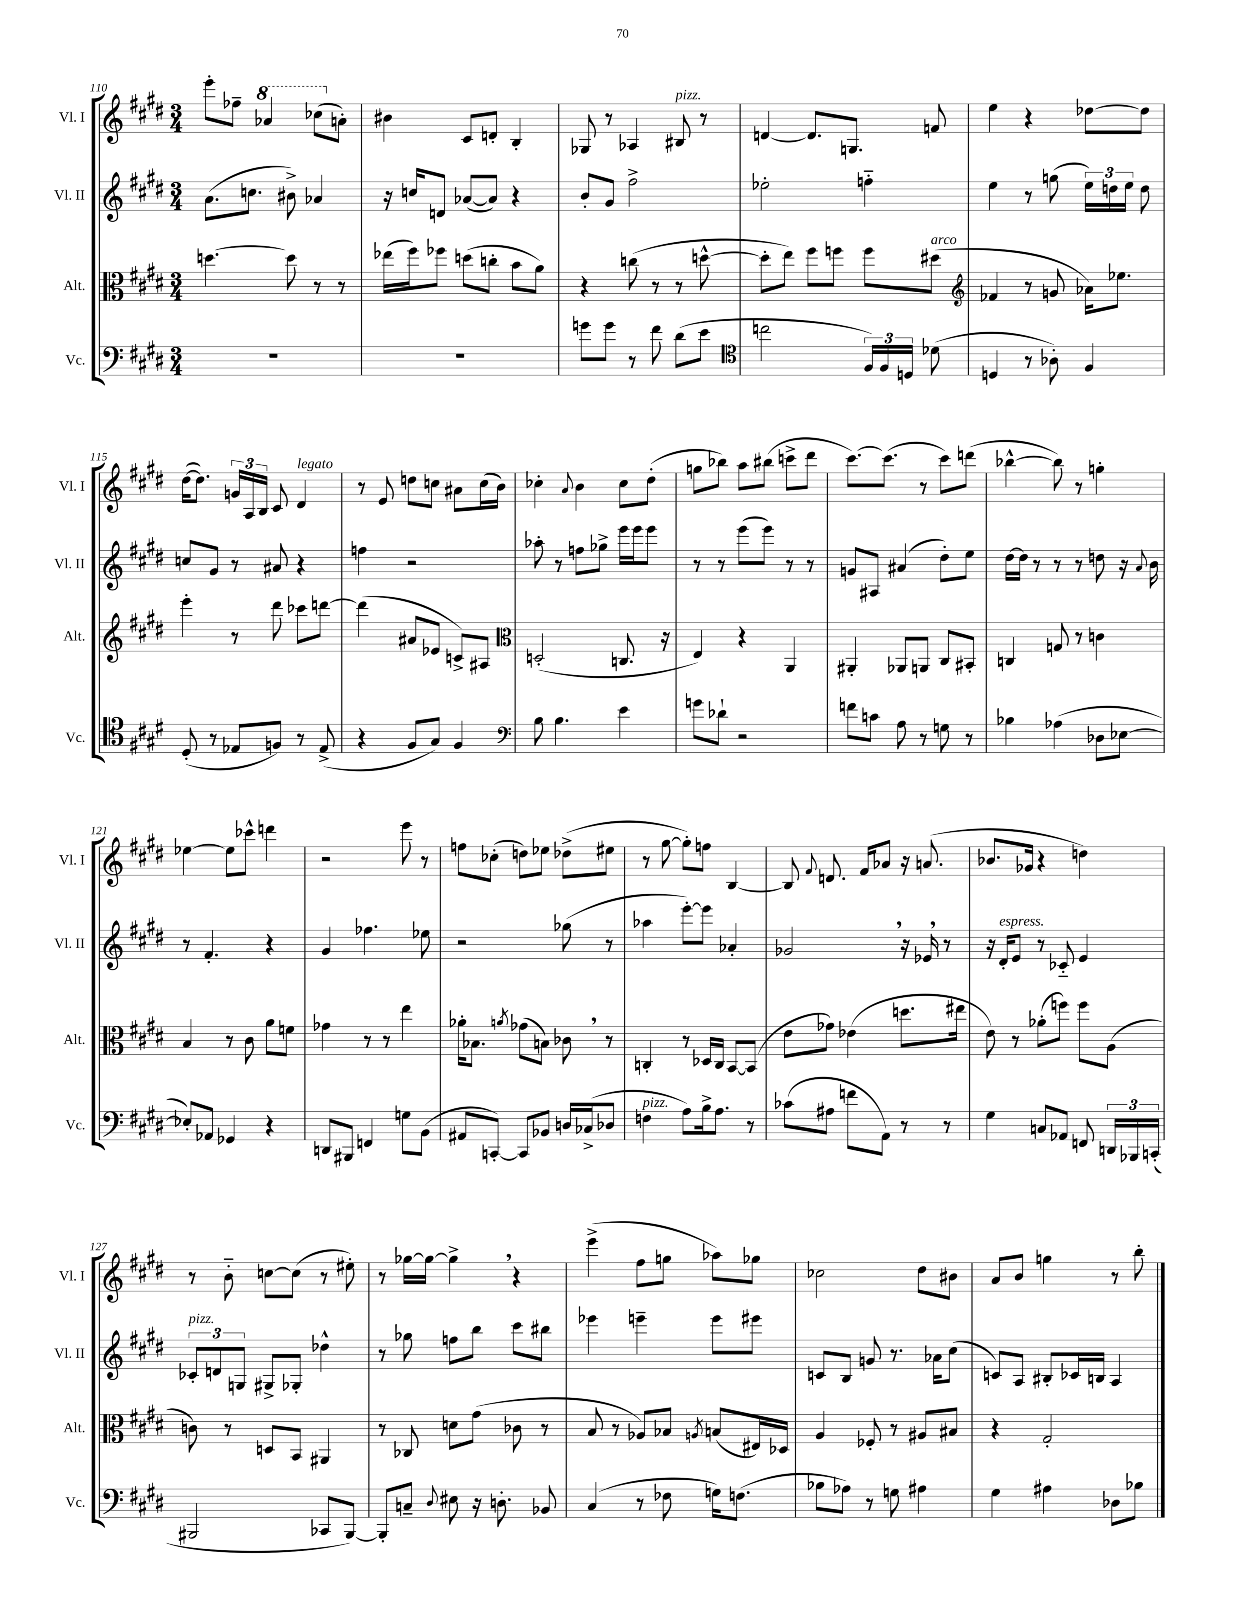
<<
\new StaffGroup <<
\new Staff = "s0" \with { instrumentName = "Vl. I" shortInstrumentName = "Vl. I" } {
    \clef treble \key e \major \numericTimeSignature \time 3/4
    \autoBeamOff e'''8[-. fes''8]-- \ottava #1 aes''4 ces'''8[( \ottava #0 a'!8]-.) |
    bis'4 cis'8[ d'8]-. b4-. |
    ges8 r8 aes4 bis8^\markup { \italic "pizz." } r8 |
    d'4~ d'8.[ g8.] f'8 |
    e''4 r4 des''8[~ des''8] |
    dis''16[~( dis''8.]) \tuplet 3/2 { g'16[ a16 b16] } cis'8 dis'4^\markup { \italic "legato" } |
    r8 e'8 d''8[ c''8] ais'8[ c''16( b'16]) |
    ces''4-. \appoggiatura { a'8 } b'4 ces''8[ dis''8]-.( |
    g''8[ bes''8]) a''8[ bis''8]( c'''8[-> dis'''8] |
    cis'''8.[~) cis'''8.]( r8 cis'''8[) d'''8]( |
    bes''4~-^ bes''8) r8 g''4-. |
    ees''4~ ees''8[ ces'''8]-^ d'''4 |
    r2 e'''8 r8 |
    f''8[ ces''8]-.( d''8[) ees''8] des''8[->( eis''8] |
    r8 gis''8~ gis''8[-.) f''8] b4~ |
    b8 \appoggiatura { fis'8 } d'8. fis'16[ aes'8] r16 a'8.( |
    bes'8.[ ges'16] r4 d''4) |
    r8 b'8-_ c''8[~ c''8]( r8 eis''8-.) |
    r8 ges''16[~ ges''16]~ ges''4-> \breathe r4 |
    e'''4->( fis''8[ g''8] aes''8[) ges''8] |
    ces''2 dis''8[ bis'8] |
    a'8[ b'8] g''4 r8 b''8-. \bar "|." |
}
\new Staff = "s1" \with { instrumentName = "Vl. II" shortInstrumentName = "Vl. II" } {
    \clef treble \key e \major \numericTimeSignature \time 3/4
    \autoBeamOff a'8.[( c''8.] bis'8->) aes'4 |
    r16 c''16[ d'8] aes'8[~( aes'8]) r4 |
    b'8[-. gis'8] fis''2-> |
    ees''2-. f''4-_ |
    e''4 r8 g''8( \tuplet 3/2 { e''16[) d''16 e''16] } d''8 |
    c''8[ gis'8] r8 ais'8 r4 |
    f''4 r2 |
    aes''8-. r8 f''8[ ges''8]-> e'''16[ e'''16 e'''8] |
    r8 r8 e'''8[( e'''8]) r8 r8 |
    g'8[ ais8] ais'4( dis''8[-.) e''8] |
    dis''16[~ dis''16] r8 r8 r8 d''8 r16 \appoggiatura { a'8 } b'16 |
    r8 fis'4.-. r4 |
    gis'4 fes''4. ees''8 |
    r2 ges''8( r8 |
    aes''4 e'''8[~-.) e'''8] aes'4-. |
    ges'2 \breathe r16 ees'16 \breathe r8 |
    r16 dis'16[-.^\markup { \italic "espress." } e'8] r8 ces'8-_ e'4 |
    \tuplet 3/2 { ces'8[-.^\markup { \italic "pizz." } d'8 g8] } gis8[-> ges8]-. des''4-^ |
    r8 ges''8 f''8[ b''8] cis'''8[ bis''8] |
    ees'''4 e'''4-- e'''8[ eis'''8] |
    c'8[ b8] g'8 r8. aes'16[ cis''8]( |
    c'8[) a8] bis8[-. ces'16 b16] a4 \bar "|." |
}
\new Staff = "s2" \with { instrumentName = "Alt." shortInstrumentName = "Alt." } {
    \clef alto \key e \major \numericTimeSignature \time 3/4
    \autoBeamOff d''4.~ d''8 r8 r8 |
    ees''16[( fis''16) fes''8] d''8[( c''8]-. b'8[ a'8]) |
    r4 c''8( r8 r8 d''8~-^ |
    d''8[-. e''8]) fis''8[ f''8] f''8[ dis''8]^\markup { \italic "arco" }( |
    \clef treble fes'4 r8 g'8 aes'16[) ees''8.] |
    e'''4-. r8 dis'''8 ces'''8[ d'''8]~ |
    d'''4( ais'8[ ees'8] c'8[->) ais8] |
    \clef alto d2-.( c8. r16 |
    e4) r4 a,4 |
    ais,4-. aes,8[ a,8] cis8[ bis,8]-. |
    c4 g8 r8 c'4 |
    b4 r8 cis'8 a'8[ f'8] |
    ges'4 r8 r8 e''4 |
    aes'16[-. bes8.] \acciaccatura { a'8 } ges'8[( b8]) ces'8 \breathe r8 |
    c4-. r8 des16[ c16] b,8[~ b,8]( |
    e'8[ ges'8]) ees'4( d''8.[ eis''16] |
    e'8) r8 aes'8[-.( f''8]) f''8[ a8]( |
    c'8) r8 d8[ b,8] ais,4 |
    r8 ces8 d'8[ gis'8]( ces'8 r8 |
    b8 r8 aes8[) bes8] \acciaccatura { a8 } b8[( eis16) des16] |
    a4 fes8-. r8 ais8[ bis8] |
    r4 gis2-. \bar "|." |
}
\new Staff = "s3" \with { instrumentName = "Vc." shortInstrumentName = "Vc." } {
    \clef bass \key e \major \numericTimeSignature \time 3/4
    \autoBeamOff R2. |
    R2. |
    g'8[ g'8] r8 fis'8 dis'8[( e'8] |
    \clef tenor c''2 \tuplet 3/2 { fis16[) fis16 d16] } des'8( |
    d4 r8 aes8-.) fis4 |
    dis8-.( r8 ees8[ f8]) r8 ees8->( |
    r4 fis8[ gis8]) fis4 |
    \clef bass b8 b4. e'4 |
    g'8[ des'8]-! r2 |
    f'8[ c'8] a8 r8 g8 r8 |
    bes4 aes4( des8[ ees8]~ |
    ees8[-.) aes,8] ges,4 r4 |
    d,8[ bis,,8] f,4 g8[ b,8]( |
    ais,8[ c,8]~-.) c,8[ bes,8] d16[ ces16->( des8] |
    f4^\markup { \italic "pizz." } a8[) b16-> a8.] r8 |
    ces'8[( ais8] f'8[ a,8]) r8 r8 |
    gis4 c8[ aes,8] f,8 \tuplet 3/2 { d,16[ bes,,16 c,16]-.( } |
    bis,,2 ces,8[ bis,,8]~) |
    bis,,8[-. c8]-- \appoggiatura { dis8 } eis8 r16 d8.-. bes,8 |
    cis4( r8 fes8 g16[) f8.]( |
    bes8[ aes8]) r8 g8 ais4 |
    gis4 ais4 des8[ bes8] \bar "|." |
}
>>
>>
\layout { \context { \Score currentBarNumber = #110 } }
